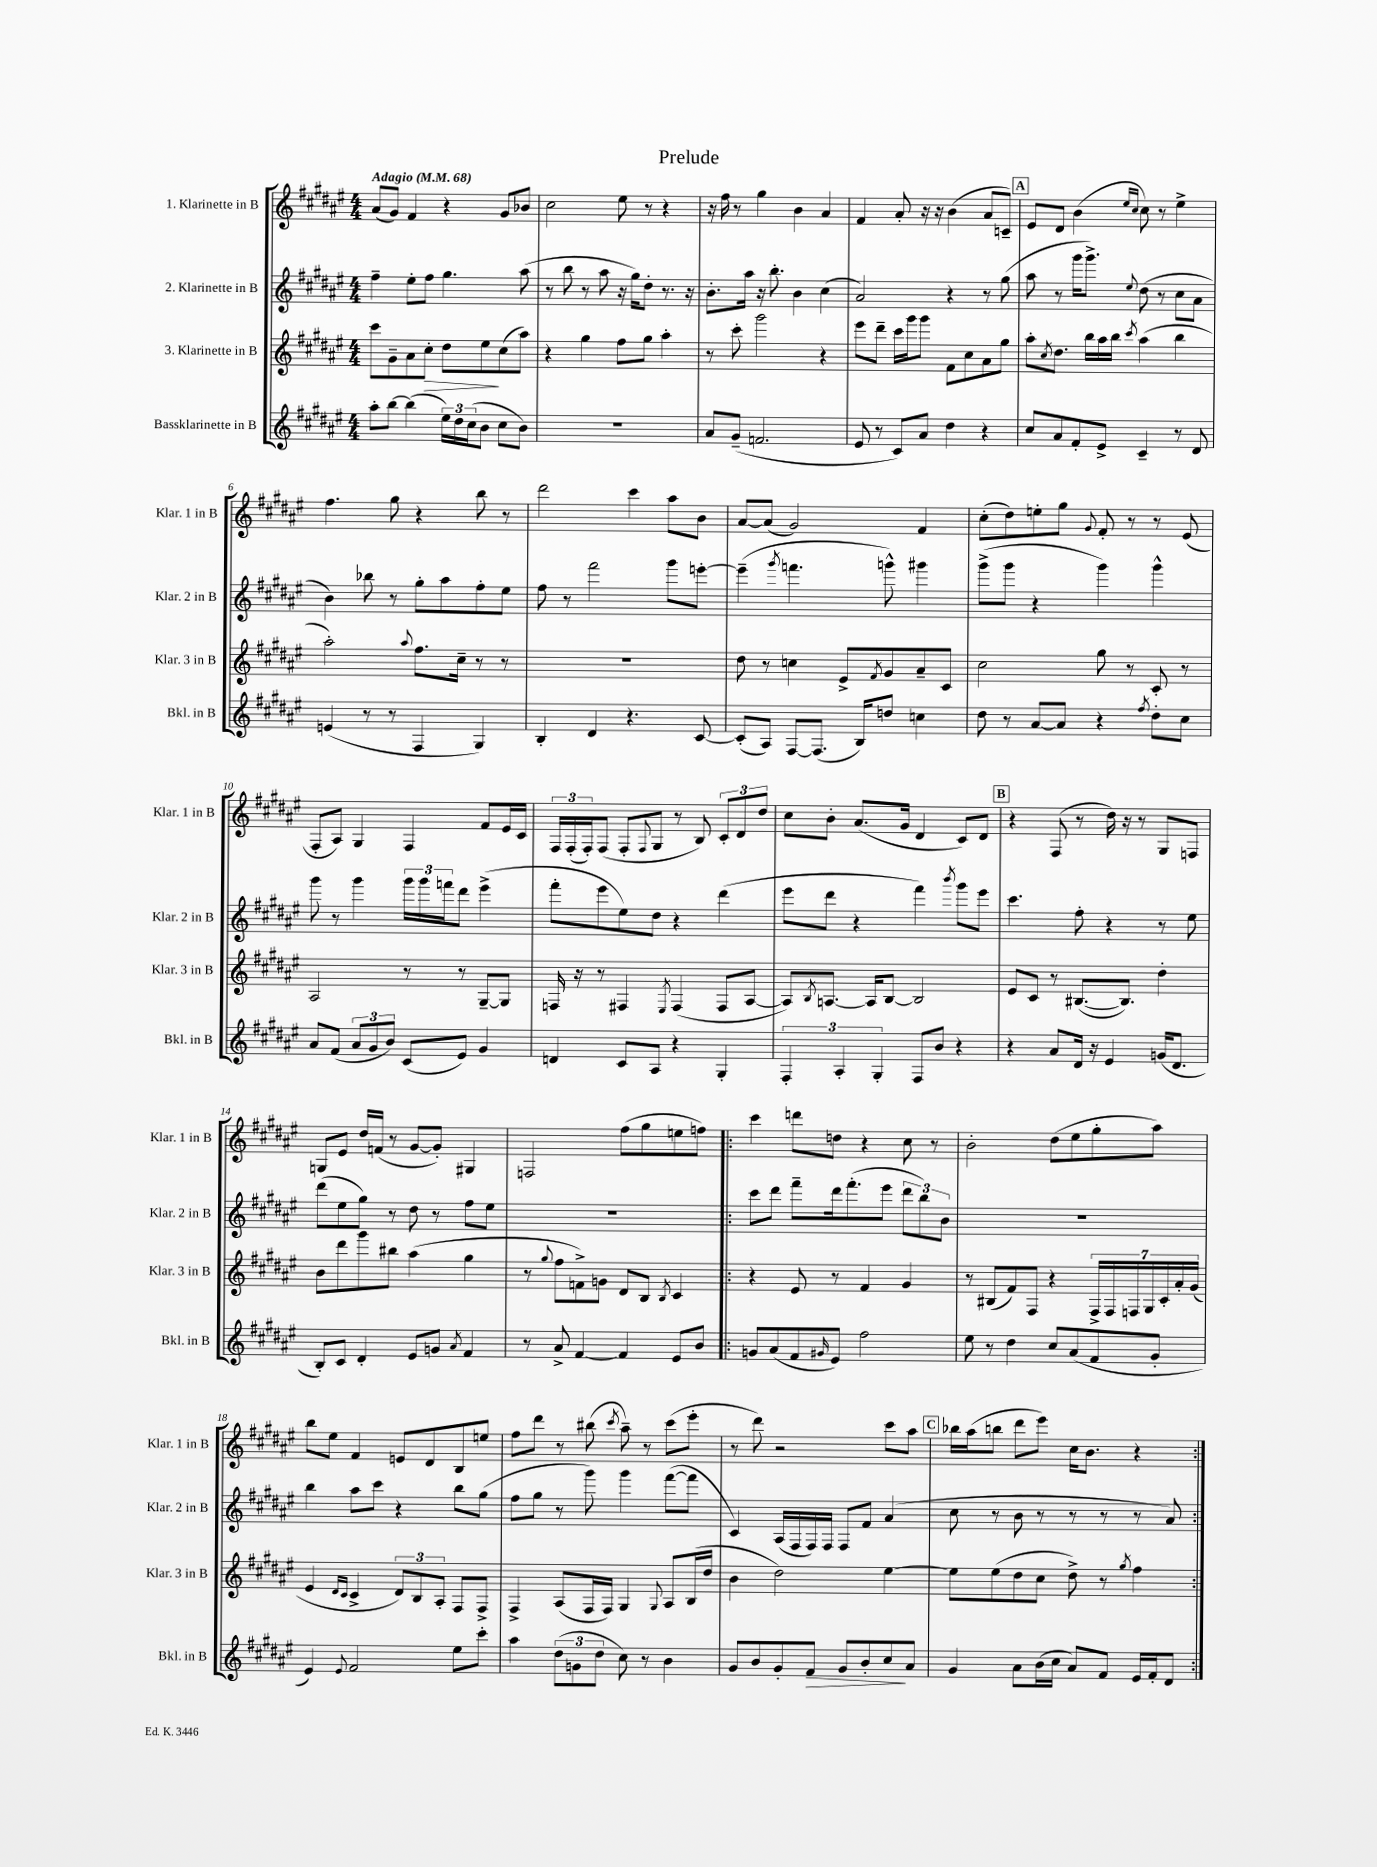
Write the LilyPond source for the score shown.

\header { title = "Prelude" }
<<
\new StaffGroup <<
\new Staff = "s0" \with { instrumentName = "1. Klarinette in B" shortInstrumentName = "Klar. 1 in B" } {
    \clef treble \key fis \major \numericTimeSignature \time 4/4 \tempo "Adagio" 4 = 68
    ais'8( gis'8) fis'4 r4 gis'8 bes'8 |
    cis''2 eis''8 r8 r4 |
    r16 fis''16 r8 gis''4 b'4 ais'4 |
    fis'4 ais'8-. r16 r16 b'4( ais'8 c'8--) |
    \mark \markup { \box "A" } eis'8 dis'8 b'4( \grace { eis''16 cis''16 } cis''8) r8 eis''4-> |
    fis''4. gis''8 r4 b''8 r8 |
    dis'''2 cis'''4 ais''8 b'8 |
    ais'8~ ais'8( gis'2) fis'4 |
    cis''8-.( dis''8) e''8-. gis''8 \appoggiatura { gis'8 } fis'8-. r8 r8 eis'8( |
    fis8-. ais8) gis4 fis4 fis'8 eis'16 cis'16 |
    \tuplet 3/2 { fis16 fis16-.( fis16-.) } fis8( fis8-. \appoggiatura { fis8 } gis8 r8 b8) \tuplet 3/2 { cis'8-. dis'8 dis''8 } |
    cis''8 b'8-. ais'8.( gis'16 dis'4 cis'8) dis'8 |
    \mark \markup { \box "B" } r4 fis8( r8 dis''16) r16 r8 gis8 f8 |
    g8 eis'8 dis''16 f'16( r8 gis'8~ gis'8-.) gis4 |
    f2 fis''8( gis''8 e''8 f''8) |
    \repeat volta 2 { cis'''4 d'''8 d''8 r4 cis''8 r8 |
    b'2-. dis''8( eis''8 gis''8-. ais''8) |
    b''8 eis''8 fis'4 e'8 dis'8 b8 e''8 |
    fis''8 dis'''8 r8 bis''8( \acciaccatura { cis'''8 } ais''8--) r8 cis'''8( eis'''8-. |
    r8 dis'''8) r2 cis'''8 ais''8 |
    \mark \markup { \box "C" } bes''16 ais''16( b''8 dis'''8 eis'''8) cis''16 b'8. r4 | }
}
\new Staff = "s1" \with { instrumentName = "2. Klarinette in B" shortInstrumentName = "Klar. 2 in B" } {
    \clef treble \key fis \major \numericTimeSignature \time 4/4
    fis''4-- eis''8-. fis''8 gis''4. ais''8( |
    r8 b''8 r8 ais''8 r16 gis''16) dis''8-. r8. r16 |
    b'8.-. ais''16 r16 b''8.-. b'4 cis''4( |
    ais'2) r4 r8 gis''8( |
    \mark \markup { \box "A" } ais''8 r8 gis'''16 gis'''8.->) \appoggiatura { eis''8 } dis''8( r8 cis''8 ais'8 |
    b'4) bes''8 r8 gis''8-. ais''8 fis''8-. eis''8 |
    fis''8 r8 fis'''2 gis'''8 e'''8~-. |
    e'''4--( \acciaccatura { gis'''8 } f'''4. g'''8-^) gis'''4 |
    gis'''8->( gis'''8 r4 gis'''4) gis'''4-^ |
    gis'''8 r8 gis'''4 \tuplet 3/2 { gis'''16 gis'''16 f'''16 } dis'''8 eis'''4->( |
    fis'''8-. eis'''8 eis''8) dis''8 r4 dis'''4( |
    eis'''8 dis'''8 r4 fis'''4) \acciaccatura { b'''8 } gis'''8 eis'''8 |
    \mark \markup { \box "B" } cis'''4. fis''8-. r4 r8 eis''8 |
    dis'''8( eis''8 gis''8) r8 dis''8 r8 fis''8 eis''8 |
    R1 |
    \repeat volta 2 { cis'''8 dis'''8 fis'''8-- dis'''16 fis'''8.-.( eis'''8 \tuplet 3/2 { dis'''8 b''8) b'8 } |
    R1 |
    b''4 ais''8 cis'''8 r4 b''8 gis''8( |
    fis''8 gis''8 r8 gis'''8) gis'''4 fis'''8~( fis'''8 |
    cis'4) ais16( fis16 fis16) fis16 fis8 fis'8 ais'4( |
    \mark \markup { \box "C" } cis''8 r8 b'8 r8 r8 r8 r8 ais'8) | }
}
\new Staff = "s2" \with { instrumentName = "3. Klarinette in B" shortInstrumentName = "Klar. 3 in B" } {
    \clef treble \key fis \major \numericTimeSignature \time 4/4
    cis'''8 gis'8-- ais'8 cis''8-.\> dis''8 eis''8\! cis''8( ais''8) |
    r4 gis''4 fis''8 gis''8 ais''4-. |
    r8 cis'''8-. gis'''2 r4 |
    eis'''8 dis'''8-- cis'''16 gis'''16 gis'''8 fis'8 cis''8 ais'8 gis''8 |
    \mark \markup { \box "A" } ais''8-. \acciaccatura { cis''8 } dis''8. b''16 ais''16 b''16 \acciaccatura { cis'''8 } ais''4( b''4 |
    ais''2-.) \appoggiatura { ais''8 } fis''8. cis''16-- r8 r8 |
    R1 |
    dis''8 r8 c''4 eis'8-> \acciaccatura { fis'8 } gis'8 ais'8-- cis'8 |
    cis''2 gis''8 r8 cis'8-. r8 |
    ais2 r8 r8 gis8~-- gis8 |
    f16 r16 r8 fis4 \acciaccatura { eis8 } fis4( fis8 ais8~ |
    ais8) \acciaccatura { b8 } a8.~ a16 b8~ b2 |
    \mark \markup { \box "B" } eis'8 cis'8 r8 bis8.~( bis8.) dis''4-. |
    b'8 dis'''8 gis'''8 bis''8 ais''4( gis''4 |
    r8 \appoggiatura { gis''8 } fis''8 f'8->) g'8 dis'8 b8 \acciaccatura { b8 } cis'4 |
    \repeat volta 2 { r4 eis'8 r8 fis'4 gis'4 |
    r8 bis8( fis'8) fis8 r4 \tuplet 7/4 { fis16-> fis16 f16 gis16 cis'16-. ais'16-. gis'16( } |
    eis'4 \grace { dis'16 cis'16 } cis'4-> \tuplet 3/2 { dis'8) b8 ais8-. } fis8 fis8-> |
    fis4-> ais8( fis16 fis16) gis4 \appoggiatura { gis8 } ais8 b16( dis''16 |
    b'4 dis''2) eis''4~ |
    \mark \markup { \box "C" } eis''8 eis''8( dis''8 cis''8 dis''8->) r8 \acciaccatura { gis''8 } fis''4 | }
}
\new Staff = "s3" \with { instrumentName = "Bassklarinette in B" shortInstrumentName = "Bkl. in B" } {
    \clef treble \key fis \major \numericTimeSignature \time 4/4
    ais''8-. b''8~ b''4( \tuplet 3/2 { eis''16) dis''16 cis''16( } b'8 cis''8 b'8) |
    R1 |
    ais'8 gis'8--( f'2. |
    eis'8 r8 cis'8) ais'8 dis''4 r4 |
    \mark \markup { \box "A" } cis''8 ais'8 fis'8-. eis'8-> cis'4-- r8 dis'8 |
    e'4( r8 r8 fis4 gis4) |
    b4-. dis'4 r4. cis'8~ |
    cis'8-.( ais8) fis8~ fis8.( b16) d''8 c''4 |
    dis''8 r8 ais'8~ ais'8 r4 \acciaccatura { fis''8 } dis''8-. cis''8 |
    ais'8 fis'8( \tuplet 3/2 { ais'8 gis'8 b'8) } cis'8( eis'8) gis'4 |
    d'4 cis'8 ais8 r4 gis4-. |
    \tuplet 3/2 { fis4-. ais4-. gis4-. } fis8 b'8 r4 |
    \mark \markup { \box "B" } r4 ais'8 dis'16 r16 eis'4 g'16( dis'8. |
    b8-.) cis'8 dis'4-. eis'8 g'8 \acciaccatura { ais'8 } fis'4 |
    r8 ais'8-> fis'4~ fis'4 eis'8 b'8 |
    \repeat volta 2 { g'8 ais'8( fis'8 \grace { gis'16 } eis'8) fis''2 |
    eis''8 r8 dis''4 cis''8 ais'8( fis'8 gis'8-. |
    eis'4) \appoggiatura { eis'8 } fis'2 eis''8 cis'''8-. |
    ais''4 \tuplet 3/2 { dis''8( g'8 dis''8 } cis''8) r8 b'4 |
    gis'8 b'8 gis'8-. fis'8\> gis'8 b'8-. cis''8\! ais'8 |
    \mark \markup { \box "C" } gis'4 ais'8 b'16( cis''16 ais'8) fis'8 eis'16 fis'16-. dis'8 | }
}
>>
>>
